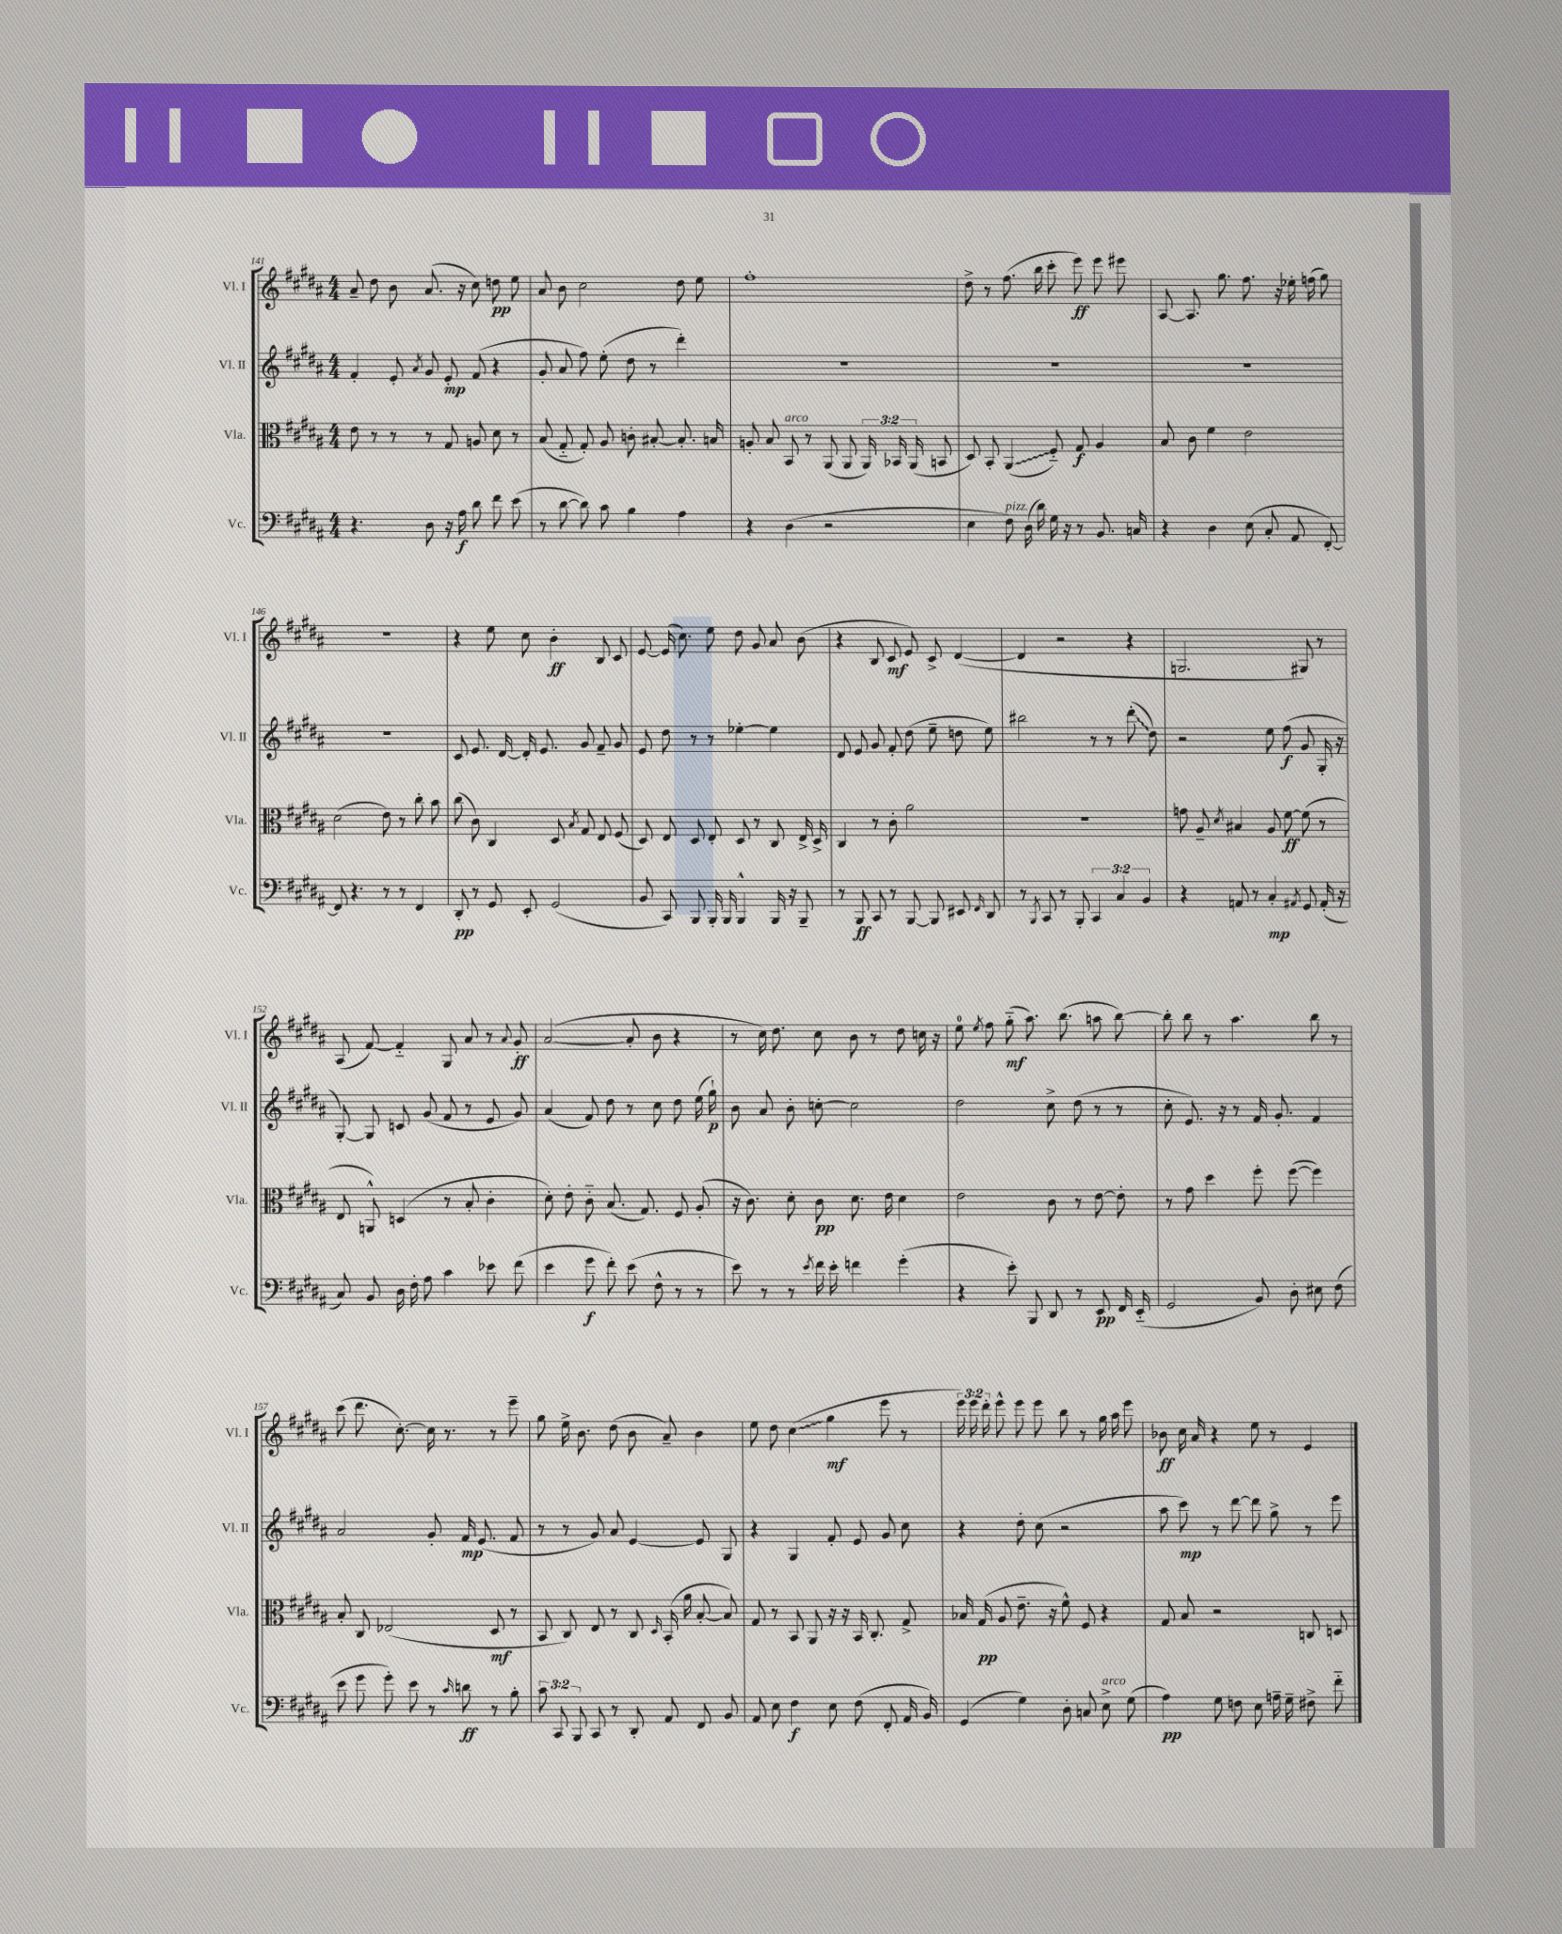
<<
\new StaffGroup <<
\new Staff = "s0" \with { instrumentName = "Vl. I" shortInstrumentName = "Vl. I" } {
    \clef treble \key b \major \numericTimeSignature \time 4/4 \override Staff.TupletNumber.text = #tuplet-number::calc-fraction-text
    \autoBeamOff ais'8-- dis''8 b'8 ais'8.( r16 cis''8) d''8\pp e''8 |
    ais'8 b'8 cis''2 dis''8 e''8 |
    fis''1-. |
    dis''8-> r8 fis''8.( b''16 cis'''8-. e'''8\ff) e'''8 eis'''8 |
    ais8~ ais8. gis''8. fis''8. r16 ees''16-. f''16( gis''8) |
    R1 |
    r4 e''8 cis''8 b'4-.\ff b8 cis'8 |
    e'8~ e'16( cis''8.) e''8 dis''8 gis'8 ais'8 b'8( |
    r4 b8 cis'8\mf e'8) cis'8-> dis'4~( |
    dis'4 r2 r4 |
    g2. gis8) r8 |
    ais8( fis'8~) fis'4-_ gis8 ais'8 r8 \appoggiatura { ais'8 } gis'8-.\ff |
    ais'2~( ais'8-. b'8 r4 |
    r8 cis''16) dis''8. cis''8 b'8 r8 dis''8 c''16 r16 |
    e''8-0 \acciaccatura { e''8 } fis''8 gis''8-_\mf( ais''8.) b''8.( a''8 b''8~) |
    b''8-. b''8 r8 ais''4. b''8 r8 |
    cis'''8( dis'''8. cis''8.~-.) cis''16 r8. r8 e'''8-- |
    gis''8 e''16-> b'8. dis''8( b'8 ais'8--) b'4 |
    e''8 dis''8 \once \override Glissando.style = #'zigzag cis''4\glissando( gis''4\mf e'''8 r8 |
    \tuplet 3/2 { e'''16) e'''16 dis'''16-. } e'''8-^ e'''8 e'''8 b''8 r8 gis''16 ais''16 e'''8 |
    bes'8\ff cis''16 ais'16 r4 e''8 r8 e'4 \bar "|." |
}
\new Staff = "s1" \with { instrumentName = "Vl. II" shortInstrumentName = "Vl. II" } {
    \clef treble \key b \major \numericTimeSignature \time 4/4
    \autoBeamOff fis'4-. e'8-. \acciaccatura { ais'8 } gis'8 e'8-.\mp fis'8( r4 |
    gis'8-. ais'8 fis''8) e''8-.( dis''8 r8 dis'''4-.) |
    R1 |
    R1 |
    R1 |
    R1 |
    cis'8 e'8. dis'16~ dis'16-. e'8. gis'8 fis'8-- gis'8 |
    e'8 dis''8 r8 r8 ees''4~-. ees''4 |
    dis'8 e'8 gis'8 fis'8-. dis''8( e''8-- d''8 e''8) |
    bis''2 r8 r8 \once \override Glissando.style = #'zigzag dis'''8-.\glissando( dis''8) |
    r2 e''8 fis''8\f( gis'8 gis16-. r16 |
    gis8~-.) gis8 c'8 gis'8( fis'8 r8 e'8 gis'8) |
    ais'4( fis'8) dis''8 r8 cis''8 dis''8 e''16( gis''16-!\p) |
    b'8 ais'8 b'8-. c''8~-. c''2 |
    dis''2 cis''8-> dis''8( r8 r8 |
    cis''8-. e'8.) r16 r8 fis'16 gis'8.-. fis'4 |
    ais'2 gis'8-. fis'16\mp e'8.( fis'8 |
    r8 r8 gis'8) ais'8 e'4~ e'8 gis8 |
    r4 gis4 fis'8-. e'8 gis'8 cis''8 |
    r4 dis''8-. cis''8( r2 |
    ais''8 cis'''8\mp) r8 dis'''8~ dis'''8 gis''8-> r8 e'''8 \bar "|." |
}
\new Staff = "s2" \with { instrumentName = "Vla." shortInstrumentName = "Vla." } {
    \clef alto \key b \major \numericTimeSignature \time 4/4 \override Staff.TupletNumber.text = #tuplet-number::calc-fraction-text
    \autoBeamOff e'8 r8 r8 r8 gis8 a8 dis'8 r8 |
    b8( gis8-_ gis8-.) ais8 c'8-. bis8~-. bis8.-. b16 |
    a8-. b8 b,8^\markup { \italic "arco" } r8 ais,8( ais,8 \tuplet 3/2 { ais,16) bes,16 ais,16( } b,8 |
    dis8) b,8-. \once \override Glissando.style = #'zigzag ais,4\glissando( fis8-_) gis8\f ais4 |
    b8 cis'8 fis'4 e'2 |
    dis'2( e'8) r8 cis''8-. b'8 |
    cis''8( cis'8) cis4 dis8 \acciaccatura { b8 } gis8 e8 fis8( |
    dis8) e8 dis8 e8-. dis8 r8 cis8 e16-> dis16-> |
    cis4 r8 cis'8-. ais'2 |
    R1 |
    g'8 ais8-- \acciaccatura { dis'8 } bis4 ais8 fis'8~\ff fis'8( r8 |
    e8 a,8-^) d4( r8 b8-. cis'4-. |
    dis'8-.) e'8-. cis'8-_ b8.( gis8.) fis8 ais8-.( |
    r16 cis'8.) dis'8-. cis'8\pp dis'8. e'16 dis'4 |
    e'2 cis'8 r8 e'8~ e'8-. |
    r8 gis'8 dis''4 fis''8-. fis''8~( fis''4) |
    b8-. cis8 ees2( dis8\mf r8 |
    b,8 cis8) e8 r8 cis8 \grace { dis16 } b,16-.( ais'16 b8~-. b8) |
    gis8 r8 b,8 ais,8 r16 r16 b,16 cis8.-. gis8-> |
    bes16 gis16\pp( ais8 e'8.-- r16 fis'8-^) fis8 r4 |
    gis8 b8 r2 c8 d8 \bar "|." |
}
\new Staff = "s3" \with { instrumentName = "Vc." shortInstrumentName = "Vc." } {
    \clef bass \key b \major \numericTimeSignature \time 4/4 \override Staff.TupletNumber.text = #tuplet-number::calc-fraction-text
    \autoBeamOff r4. dis8 r16 ais16\f dis'8 fis'8 e'8( |
    r8 dis'8~ dis'8) cis'8 b4 ais4 |
    r4 dis4( r2 |
    e4 fis8^\markup { \italic "pizz." }) dis16( dis'16) gis16 r16 r8 b,8. c16 |
    r4 dis4 e8( cis8-. ais,8 fis,8~-.) |
    fis,8 r4. r8 r8 fis,4 |
    dis,8-.\pp r8 gis,8 e,8-. gis,2( |
    b,8 cis,8) b,,8 b,,16-. b,,16 b,,4-^ b,,16 r16 b,,8-- |
    r8 b,,8\ff cis,8 r8 b,,8~ b,,8 eis,8 \grace { fis,16 } dis,8 |
    r8 \acciaccatura { b,,8 } cis,8 r8 b,,8-. \tuplet 3/2 { cis,4 cis4 b,4 } |
    r4 a,8 r8 cis4-.\mp \acciaccatura { ais,8 } gis,8 ais,16-.( r16 |
    cis8) b,8 dis16 fis16-. ais8 cis'4 ees'8 fis'8( |
    e'4 gis'8\f fis'8-.) e'8( fis8-^ r8 r8 |
    e'8) r8 r8 \acciaccatura { e'8 } fis'16 e'16-. f'4 gis'4-.( |
    r4 e'8-.) b,,8 dis,8 r8 e,8\pp fis,16 e,16-_( |
    gis,2 b,8) dis8-. eis8 fis8( |
    e'8 gis'8 gis'8-.) e'8 r8 \grace { cis'16 } d'8\ff r8 b8-. |
    \tuplet 3/2 { cis'8 cis,8 b,,8 } cis,8 r8 dis,8-. ais,8 fis,8 b,8 |
    ais,8 e8 fis4\f e8 fis8( fis,8-. ais,16 b,16) |
    gis,4( gis4) dis8-. c8 e8->^\markup { \italic "arco" } gis8( |
    ais4\pp) gis8 f8 e8 a16-- gis16-- fis8-> fis'8-_ \bar "|." |
}
>>
>>
\layout { \context { \Score currentBarNumber = #141 } }
